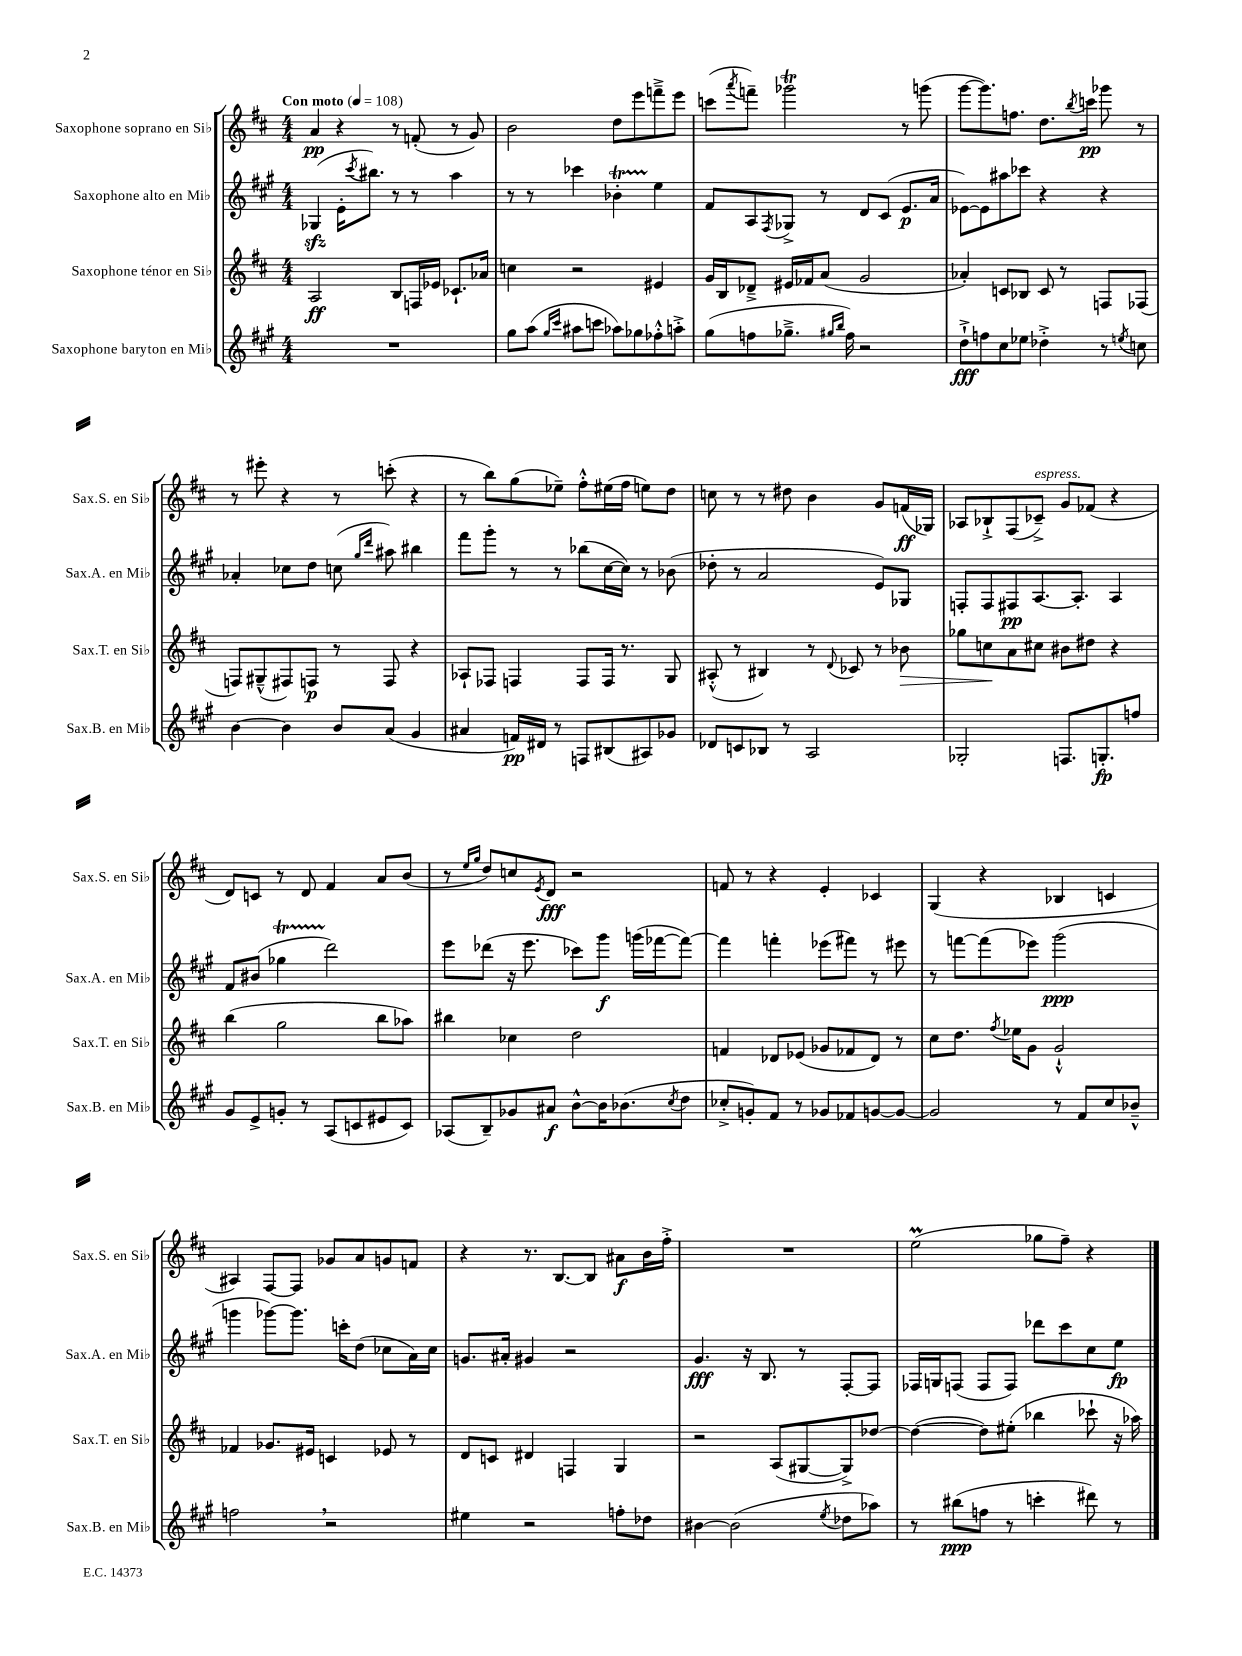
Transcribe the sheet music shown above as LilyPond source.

<<
\new StaffGroup <<
\new Staff = "s0" \with { instrumentName = "Saxophone soprano en Sib" shortInstrumentName = "Sax.S. en Sib" } {
    \clef treble \key d \major \numericTimeSignature \time 4/4 \tempo "Con moto" 4 = 108
    a'4\pp r4 r8 f'8-.( r8 g'8) |
    b'2 d''8 e'''8 f'''8---> e'''8 |
    c'''8( \acciaccatura { a'''8 } f'''8--) ges'''2\trill r8 g'''8( |
    g'''8~ g'''8.) f''8. d''8. \acciaccatura { b''8 } c'''16\pp ges'''8 r8 |
    r8 eis'''8-. r4 r8 c'''8-.( r4 |
    r8 b''8) g''8( ees''8--) fis''8-.-^ eis''16( fis''16 e''8) d''8 |
    c''8 r8 r8 dis''8 b'4 g'8 f'16\ff( ges16) |
    aes8 bes8-!-> fis8( ces'8--->^\markup { \italic "espress." }) g'8 fes'8( r4 |
    d'8) c'8 r8 d'8 fis'4 a'8 b'8( |
    r8 \grace { e''16 g''16 } d''8) c''8 \acciaccatura { e'8 } d'8\fff r2 |
    f'8 r8 r4 e'4-. ces'4 |
    g4( r4 bes4 c'4 |
    ais4) fis8~ fis8 ges'8 a'8 g'8 f'8 |
    r4 r8. b8.~ b8 ais'8\f b'16 fis''16-.-> |
    R1 |
    e''2\prall( ges''8 fis''8--) r4 \bar "|." |
}
\new Staff = "s1" \with { instrumentName = "Saxophone alto en Mib" shortInstrumentName = "Sax.A. en Mib" } {
    \clef treble \key a \major \numericTimeSignature \time 4/4
    ges4\sfz( e'16-. \acciaccatura { cis'''8 } bis''8.) r8 r8 a''4 |
    r8 r8 ces'''4 bes'4-.\startTrillSpan e''4\stopTrillSpan |
    fis'8 a8 \acciaccatura { fis8 } ges8-> r8 d'8 cis'8( e'8.\p a'16 |
    ees'8~) ees'8 ais''8 ces'''8 r4 r4 |
    aes'4-. ces''8 d''8 c''8( \grace { gis''16 d'''16 } ais''8) bis''4 |
    fis'''8 gis'''8-. r8 r8 bes''8( cis''16~ cis''16) r8 bes'8( |
    des''8-. r8 a'2 e'8) ges8 |
    f8-. f8 fis8\pp a8.~ a8.-. a4 |
    fis'8 bis'8( ges''4\startTrillSpan d'''2\stopTrillSpan) |
    e'''8 des'''8( r16 e'''8. ces'''8) gis'''8\f g'''16( fes'''16~ fes'''8~) |
    fes'''4 f'''4-. ees'''8( fis'''8) r8 eis'''8 |
    r8 f'''8~ f'''8( ees'''8) gis'''2\ppp( |
    g'''4 ges'''8~) ges'''8. c'''16-. d''8( ces''8 a'16) ces''16 |
    g'8. ais'16-. gis'4 r2 |
    gis'4.\fff r16 b8. r8 fis8~-. fis8 |
    fes16 g16 f8( f8 f8) des'''8 cis'''8 cis''8 e''8\fp \bar "|." |
}
\new Staff = "s2" \with { instrumentName = "Saxophone ténor en Sib" shortInstrumentName = "Sax.T. en Sib" } {
    \clef treble \key d \major \numericTimeSignature \time 4/4
    a2\ff b8 f16 ees'16 ces'8.-! aes'16 |
    c''4 r2 eis'4 |
    g'16 b16 des'8---> eis'16 fes'16 a'8( g'2 |
    aes'4-.) c'8 bes8 c'8 r8 f8 fes8( |
    f8) gis8---^( fis8) f8\p r8 f8 r4 |
    aes8-! fes8 f4 f8 f16 r8. g8 |
    ais8-.-^( r8 bis4) r8 \appoggiatura { d'8 } ces'8 r8 bes'8\> |
    ges''8 c''8\! a'8 cis''8 bis'8 dis''8 r4 |
    b''4( g''2 b''8 aes''8) |
    bis''4 ces''4 d''2 |
    f'4 des'8 ees'8( ges'8 fes'8 des'8) r8 |
    cis''8 d''8. \acciaccatura { fis''8 } ees''16 g'8 g'2-!-^ |
    fes'4 ges'8. eis'16 c'4 ees'8 r8 |
    d'8 c'8 dis'4 f4 g4 |
    r2 a8( gis8~ gis8->) des''8~ |
    des''4~( des''8) eis''8-.( bes''4 ces'''8-! r16 aes''16) \bar "|." |
}
\new Staff = "s3" \with { instrumentName = "Saxophone baryton en Mib" shortInstrumentName = "Sax.B. en Mib" } {
    \clef treble \key a \major \numericTimeSignature \time 4/4
    R1 |
    gis''8 a''8( \grace { gis''16 cis'''16 } ais''8 c'''8 aes''8) ges''8 fes''8-.-^ a''8-.-> |
    gis''8( f''8 ges''8.---> \grace { gis''16 b''16 } f''16) r2 |
    d''8-!->\fff f''8 cis''8 ees''8 des''4-.-> r8 \acciaccatura { e''8 } c''8 |
    b'4~ b'4 b'8 a'8( gis'4 |
    ais'4 f'16\pp) dis'16 r8 f8 bis8( ais8) ges'8 |
    des'8 c'8 bes8 r8 a2 |
    ges2-. f8. g8.-.\fp f''8 |
    gis'8 e'8-> g'8-. r8 a8( c'8 eis'8 c'8) |
    aes8( b8--) ges'8 ais'8\f b'8~-^ b'16 bes'8.( \acciaccatura { cis''8 } d''8 |
    ces''8-.-> g'8-.) fis'8 r8 ges'8 fes'8 g'8~ g'8~ |
    g'2 r8 fis'8 cis''8 bes'8---^ |
    f''2 \breathe r2 |
    eis''4 r2 f''8-. des''8 |
    bis'4~ bis'2( \acciaccatura { e''8 } des''8 aes''8) |
    r8 bis''8\ppp( f''8 r8 c'''4-. dis'''8) r8 \bar "|." |
}
>>
>>
\layout { \context { \Score \remove "Bar_number_engraver" } }
